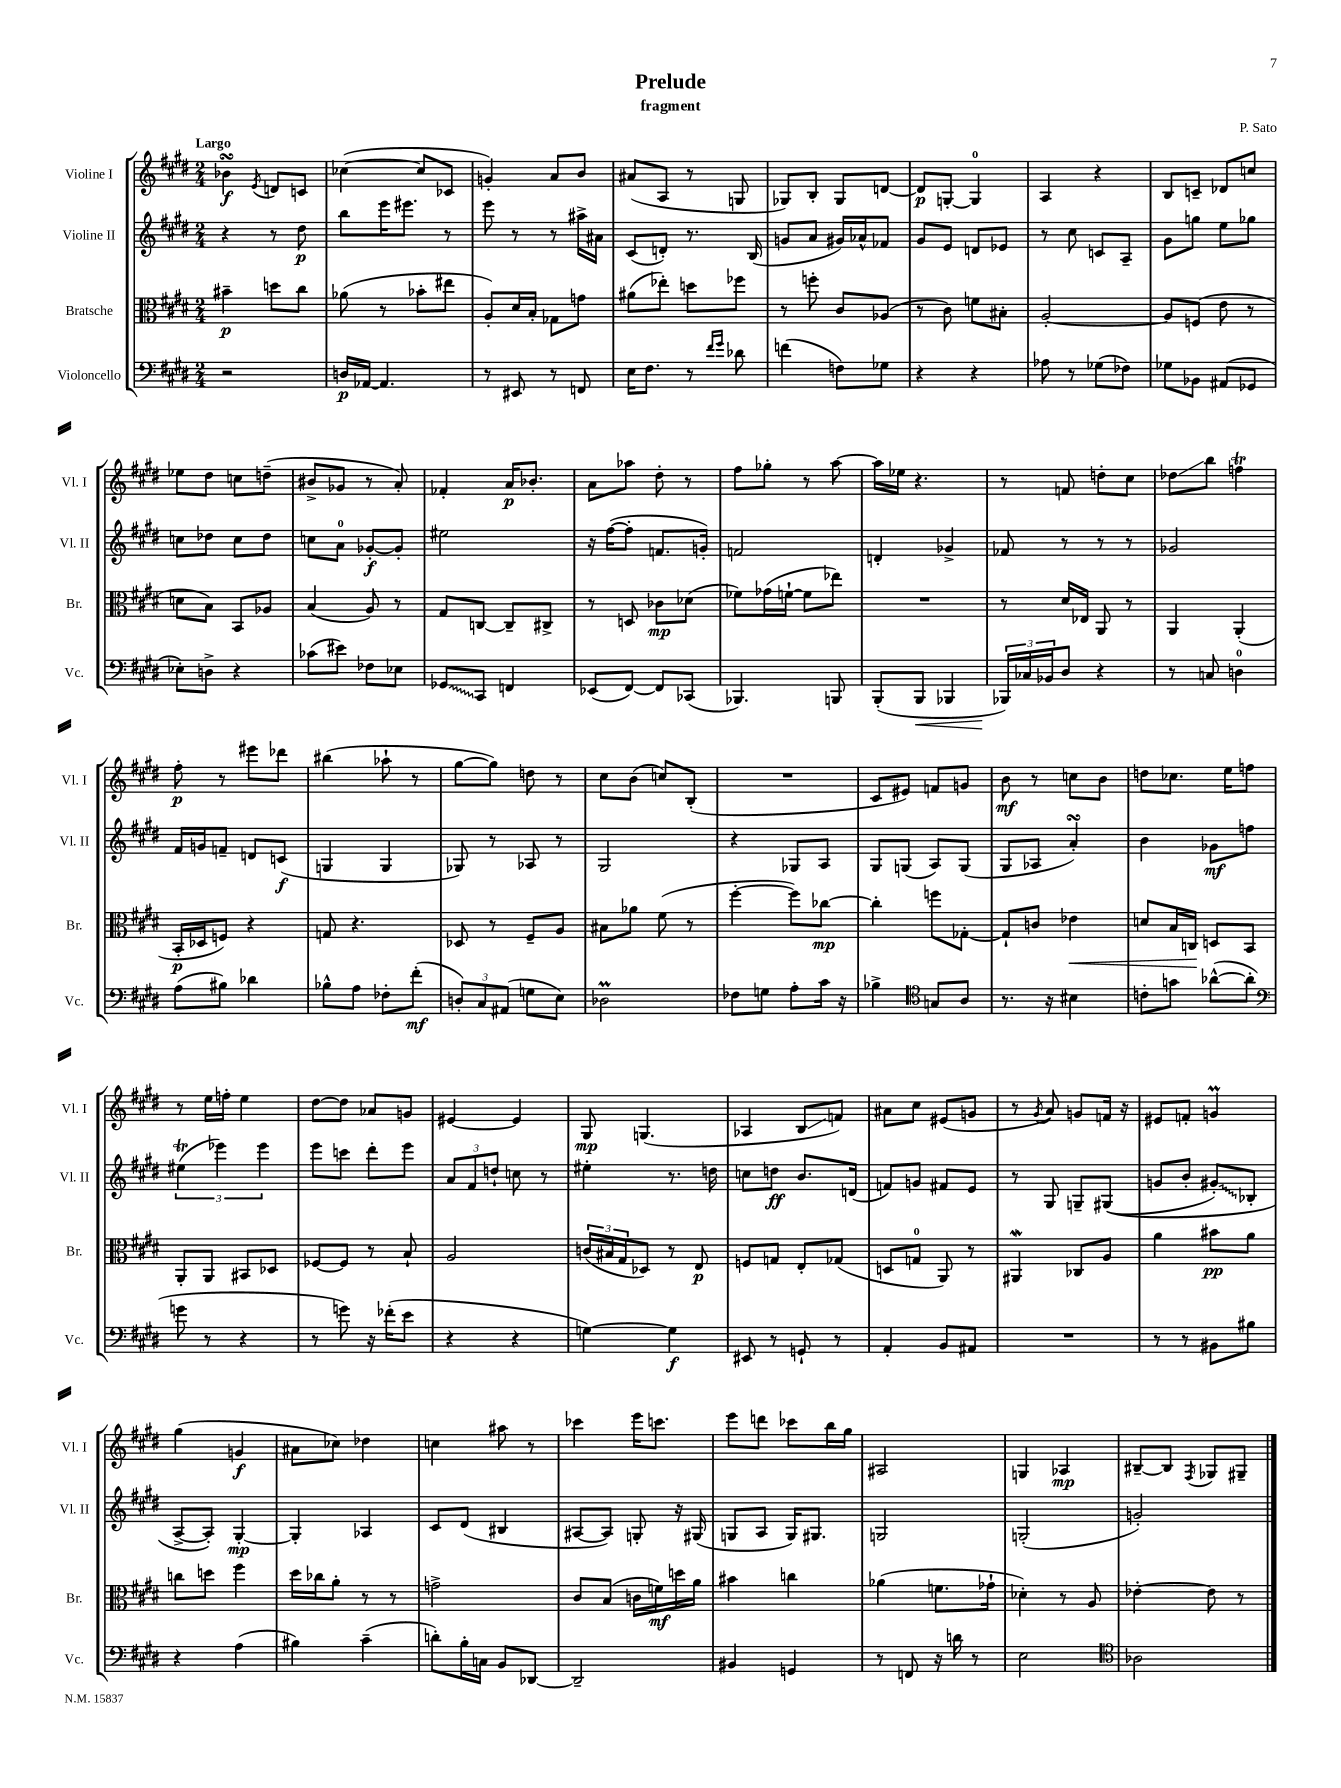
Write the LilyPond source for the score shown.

\header { title = "Prelude" composer = "P. Sato" subtitle = "fragment" }
<<
\new StaffGroup <<
\new Staff = "s0" \with { instrumentName = "Violine I" shortInstrumentName = "Vl. I" } {
    \clef treble \key e \major \numericTimeSignature \time 2/4 \tempo "Largo"
    bes'4\turn\f \acciaccatura { e'8 } d'8 c'8 |
    ces''4~( ces''8 ces'8 |
    g'4-.) a'8 b'8 |
    ais'8( a8 r8 g8 |
    ges8) b8-. ges8 d'8~ |
    d'8\p g8~-. g4-0 |
    a4 r4 |
    b8 c'8-- des'8 c''8 |
    ees''8 dis''8 c''8 d''8--( |
    bis'8-> ges'8 r8 a'8-.) |
    fes'4-. a'16\p bes'8.-. |
    a'8 aes''8 dis''8-. r8 |
    fis''8 ges''8-. r8 a''8~ |
    a''16 ees''16 r4. |
    r8 f'8 d''8-. cis''8 |
    des''8\glissando b''8 f''4\trill |
    fis''8-.\p r8 eis'''8 des'''8 |
    bis''4( aes''8-! r8 |
    gis''8~ gis''8) d''8 r8 |
    cis''8 b'8( c''8) b8-.( |
    R2 |
    cis'8 eis'8) f'8 g'8 |
    b'8\mf r8 c''8 b'8 |
    d''8 ces''8. e''16 f''8 |
    r8 e''16 f''16-. e''4 |
    dis''8~ dis''8 aes'8 g'8 |
    eis'4~ eis'4 |
    gis8\mp g4.( |
    aes4 b8\glissando f'8) |
    ais'8 cis''8 eis'8( g'8 |
    r8 \acciaccatura { gis'8 } a'8) g'8 f'16 r16 |
    eis'8 f'8-. g'4\prall |
    gis''4( g'4\f |
    ais'8 ces''8) des''4 |
    c''4 ais''8 r8 |
    ces'''4 e'''16 c'''8. |
    e'''8 d'''8 ces'''8 b''16 gis''16 |
    ais2 |
    g4 aes4\mp |
    bis8~-- bis8 \acciaccatura { fis8 } ges8 gis8-- \bar "|." |
}
\new Staff = "s1" \with { instrumentName = "Violine II" shortInstrumentName = "Vl. II" } {
    \clef treble \key e \major \numericTimeSignature \time 2/4
    r4 r8 dis''8\p |
    b''8 e'''16 eis'''8. r8 |
    e'''8 r8 r8 ais''16-> ais'16 |
    cis'8( d'8-.) r8. b16( |
    g'8 a'8 gis'16) aes'16-^ fes'8 |
    gis'8 e'8 d'8 ees'8 |
    r8 cis''8 c'8 a8-- |
    gis'8 g''8 e''8 ges''8 |
    c''8 des''8 c''8 des''8 |
    c''8 a'8-0 ges'8~-.\f ges'8-. |
    eis''2 |
    r16 fis''16~( fis''8-. f'8. g'16-.) |
    f'2 |
    d'4-. ges'4-> |
    fes'8 r8 r8 r8 |
    ges'2 |
    fis'16 g'16 f'8-- d'8 c'8\f( |
    g4 g4 |
    ges8) r8 aes8 r8 |
    gis2 |
    r4 ges8 a8 |
    gis8 g8( a8) g8( |
    gis8 aes8 a'4-.\turn) |
    b'4 ges'8\mf f''8 |
    \tuplet 3/2 { eis''4\trill( ees'''4) ees'''4 } |
    e'''8 c'''8 dis'''8-. e'''8 |
    \tuplet 3/2 { a'8 fis'8 d''8-! } c''8 r8 |
    eis''4-. r8. d''16 |
    c''8 d''8\ff b'8. d'16( |
    f'8) g'8 fis'8 e'8 |
    r8 gis8 g8-- gis8(\( |
    g'8 b'8-. \once \override Glissando.style = #'zigzag gis'8-.\glissando) bes8-. |
    a8~-> a8-.\) gis4~-.\mp |
    gis4-. aes4 |
    cis'8 dis'8( bis4 |
    ais8~ ais8) g8-. r16 gis16( |
    g8 a8 g16) gis8. |
    g2 |
    g2-.( |
    g'2-.) \bar "|." |
}
\new Staff = "s2" \with { instrumentName = "Bratsche" shortInstrumentName = "Br." } {
    \clef alto \key e \major \numericTimeSignature \time 2/4
    bis'4--\p d''8 cis''8 |
    aes'8( r8 bes'8-. eis''8 |
    a8-.) dis'16 b16-. ges8 g'8 |
    ais'8( ees''8-.) d''8 fes''8 |
    r8 f''8-. cis'8 aes8( |
    r8 cis'8) f'8 bis8-. |
    a2~-. |
    a8 f8( e'8 r8 |
    d'8 b8) b,8 aes8 |
    b4( a8) r8 |
    gis8 c8~ c8-- cis8-> |
    r8 d8 ces'8\mp des'8( |
    fes'8) ges'16( f'16~-! f'8 ees''8) |
    R2 |
    r8 dis'16 ees16 a,8 r8 |
    a,4 a,4-.( |
    b,16-.\p des16 f8) r4 |
    g8 r4. |
    des8 r8 fis8-- a8 |
    bis8 aes'8 fis'8( r8 |
    fis''4~-. fis''8) ces''8~\mp |
    ces''4-. f''8 ges8~-. |
    ges8-! c'8 ees'4\< |
    d'8 b16 c16\! d8 b,8 |
    a,8-. a,8 bis,8 des8 |
    fes8~ fes8 r8 b8-! |
    a2 |
    \tuplet 3/2 { c'16( bis16 gis16 } des8) r8 e8\p |
    f8 g8 e8-. ges8( |
    d8 g8-0 a,8) r8 |
    ais,4\mordent ces8 a8 |
    a'4 bis'8\pp a'8 |
    c''8 d''8 fis''4 |
    dis''16 ces''16 a'8-. r8 r8 |
    g'2-> |
    cis'8 b8( c'16 f'16\mf) d''16 a'16 |
    bis'4 c''4 |
    aes'4( f'8. ges'16-! |
    des'4-.) r8 a8 |
    ees'4~-. ees'8 r8 \bar "|." |
}
\new Staff = "s3" \with { instrumentName = "Violoncello" shortInstrumentName = "Vc." } {
    \clef bass \key e \major \numericTimeSignature \time 2/4
    r2 |
    d16\p aes,16~ aes,4. |
    r8 eis,8 r8 f,8 |
    e16 fis8. r8 \grace { fis'16 gis'16 } des'8 |
    f'4( f8) ges8 |
    r4 r4 |
    aes8 r8 ges8( fes8) |
    ges8 bes,8 ais,8( ges,8 |
    ees8-.) d8-> r4 |
    ces'8( eis'8) fes8 ees8 |
    \once \override Glissando.style = #'zigzag ges,8\glissando cis,8 f,4 |
    ees,8( fis,8~) fis,8 ces,8( |
    bes,,4.) b,,8 |
    b,,8-.( b,,8\< bes,,4 |
    \tuplet 3/2 { bes,,16\!) ces16 bes,16 } dis8 r4 |
    r8 c8 d4-0 |
    a8( bis8) des'4 |
    bes8-^ a8 fes8-. fis'8-.\mf( |
    \tuplet 3/2 { d8-.) cis8 ais,8( } g8 e8) |
    des2\prall |
    fes8 g8 a8-. cis'16 r16 |
    bes4-> \clef tenor g8 a8 |
    r8. r16 bis4 |
    c'8-. g'8 aes'8~-^( aes'8-. |
    \clef bass g'8 r8 r4 |
    r8 g'8) r16 fes'16-.( e'8 |
    r4 r4 |
    g4~) g4\f |
    eis,8 r8 g,8-! r8 |
    a,4-. b,8 ais,8 |
    R2 |
    r8 r8 bis,8 bis8 |
    r4 a4( |
    bis4) cis'4--( |
    d'8-.) b16-. c16 b,8 des,8~ |
    des,2-- |
    bis,4 g,4 |
    r8 f,8 r16 d'16 r8 |
    e2 |
    \clef tenor aes2 \bar "|." |
}
>>
>>
\layout { \context { \Score \remove "Bar_number_engraver" } }
